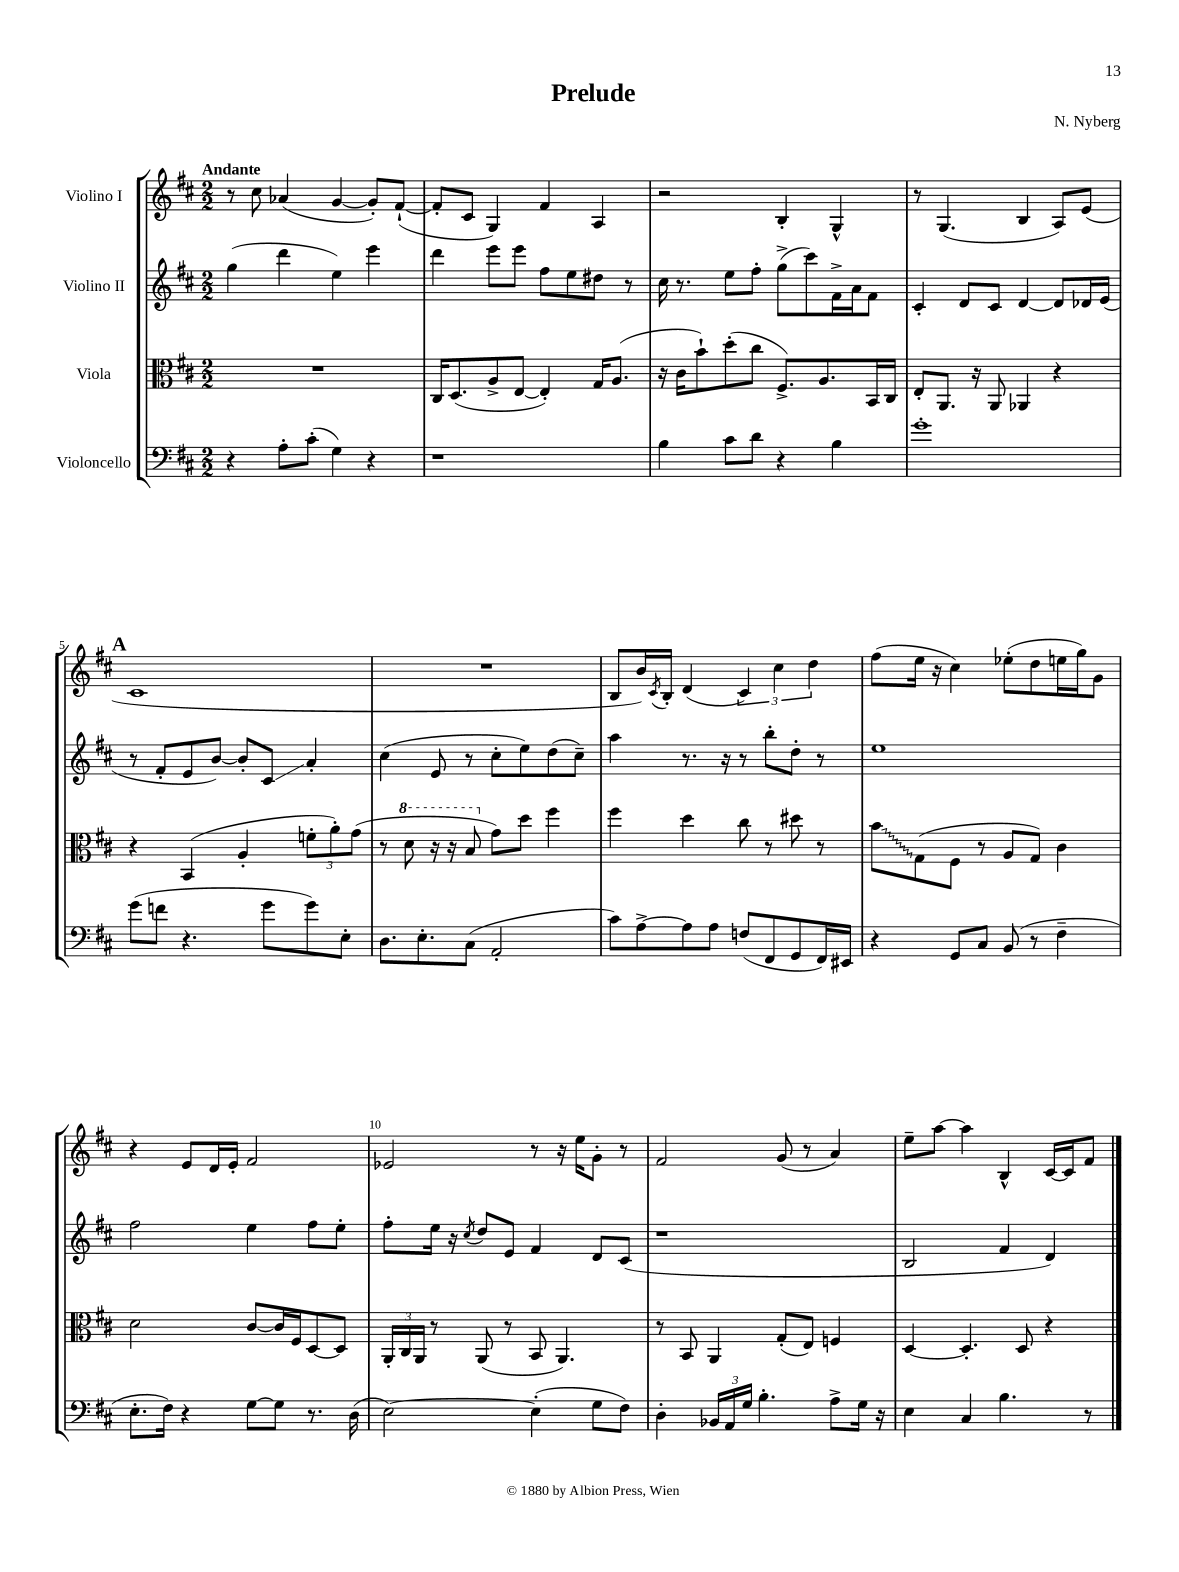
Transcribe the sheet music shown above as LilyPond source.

\header { title = "Prelude" composer = "N. Nyberg" }
<<
\new StaffGroup <<
\new Staff = "s0" \with { instrumentName = "Violino I" } {
    \clef treble \key d \major \numericTimeSignature \time 2/2 \tempo "Andante"
    r8 cis''8 aes'4( g'4~ g'8-.) fis'8~-!( |
    fis'8-. cis'8 g4) fis'4 a4 |
    r2 b4-. g4-^ |
    r8 g4.( b4 a8) e'8( |
    \mark \markup { \bold "A" } cis'1 |
    R1 |
    b8 b'16) \acciaccatura { cis'8 } b16-. d'4( \tuplet 3/2 { cis'4) cis''4 d''4 } |
    fis''8( e''16 r16 cis''4) ees''8-.( d''8 e''16 g''16) g'8 |
    r4 e'8 d'16 e'16-. fis'2 |
    ees'2 r8 r16 e''16 g'8-. r8 |
    fis'2 g'8( r8 a'4) |
    e''8-- a''8~ a''4 b4-^ cis'16~ cis'16 fis'8 \bar "|." |
}
\new Staff = "s1" \with { instrumentName = "Violino II" } {
    \clef treble \key d \major \numericTimeSignature \time 2/2
    g''4( d'''4 e''4) e'''4 |
    d'''4 e'''8 e'''8 fis''8 e''8 dis''8 r8 |
    cis''16 r8. e''8 fis''8-. g''8->( cis'''8) fis'16-> a'16 fis'8 |
    cis'4-. d'8 cis'8 d'4~ d'8 des'16 e'16( |
    \mark \markup { \bold "A" } r8 fis'8-. e'8 b'8~) b'8-. cis'8\glissando a'4-. |
    cis''4( e'8 r8 cis''8-. e''8) d''8( cis''8--) |
    a''4 r8. r16 r8 b''8-. d''8-. r8 |
    e''1 |
    fis''2 e''4 fis''8 e''8-. |
    fis''8-. e''16 r16 \acciaccatura { cis''8 } d''8 e'8 fis'4 d'8 cis'8( |
    r1 |
    b2 fis'4 d'4) \bar "|." |
}
\new Staff = "s2" \with { instrumentName = "Viola" } {
    \clef alto \key d \major \numericTimeSignature \time 2/2
    R1 |
    cis16 d8.( a8-> e8~ e4-.) g16 a8.( |
    r16 cis'16 b'8-!) d''8-.( cis''8 fis8.->) a8. b,16 cis16 |
    e8-. a,8. r16 a,8 aes,4 r4 |
    \mark \markup { \bold "A" } r4 b,4( a4-. \tuplet 3/2 { f'8-. a'8-.) g'8( } |
    r8 \ottava #1 d''8 r16 r16 b'8 \ottava #0 g'8) d''8 fis''4 |
    fis''4 d''4 cis''8 r8 dis''8 r8 |
    \once \override Glissando.style = #'zigzag b'8\glissando g8( fis8 r8 a8 g8) cis'4 |
    d'2 cis'8~ cis'16 fis16 d8~ d8 |
    \tuplet 3/2 { a,16-. cis16 a,16 } r8 a,8( r8 b,8 a,4.) |
    r8 b,8 a,4 g8-.( e8) f4 |
    d4~ d4.-. d8 r4 \bar "|." |
}
\new Staff = "s3" \with { instrumentName = "Violoncello" } {
    \clef bass \key d \major \numericTimeSignature \time 2/2
    r4 a8-. cis'8-.( g4) r4 |
    r1 |
    b4 cis'8 d'8 r4 b4 |
    g'1-. |
    \mark \markup { \bold "A" } g'8( f'8 r4. g'8 g'8) e8-. |
    d8. e8.-. cis8( a,2-. |
    cis'8) a8~-> a8 a8 f8( fis,8 g,8 fis,16) eis,16 |
    r4 g,8 cis8 b,8( r8 fis4-- |
    e8.-. fis16) r4 g8~ g8 r8. d16( |
    e2~) e4-.( g8 fis8) |
    d4-. \tuplet 3/2 { bes,16 a,16 g16 } b4.-. a8-> g16 r16 |
    e4 cis4 b4. r8 \bar "|." |
}
>>
>>
\layout { \context { \Score \override BarNumber.break-visibility = ##(#f #t #t) barNumberVisibility = #(every-nth-bar-number-visible 5) } }
